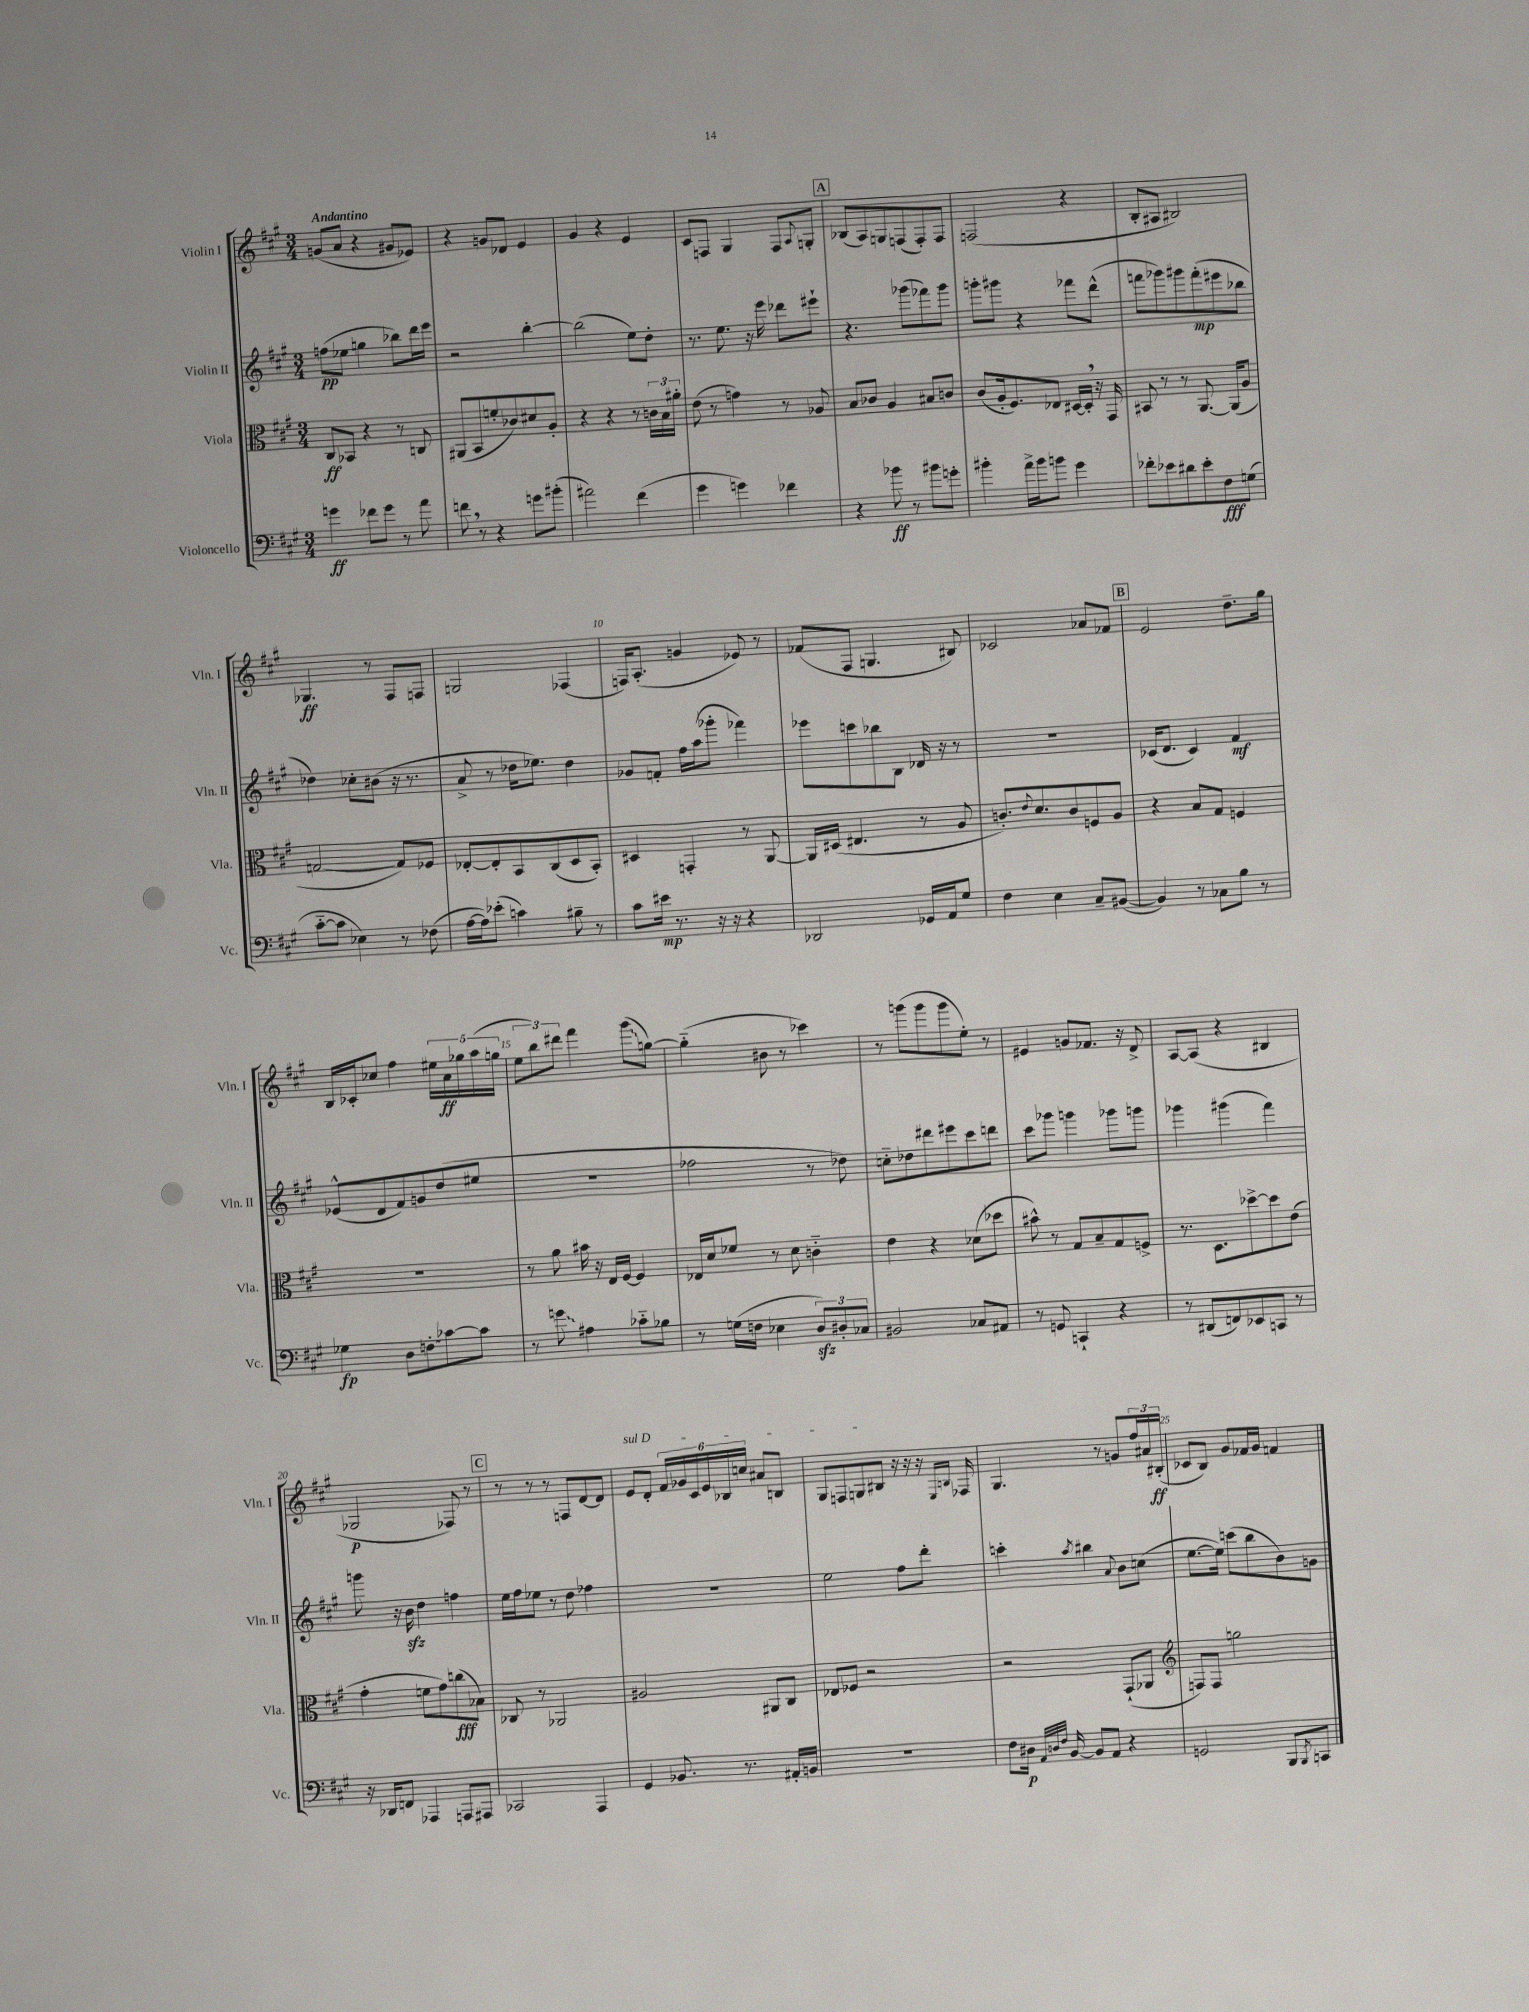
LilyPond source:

<<
\new StaffGroup <<
\new Staff = "s0" \with { instrumentName = "Violin I" shortInstrumentName = "Vln. I" } {
    \clef treble \key a \major \numericTimeSignature \time 3/4 \tempo "Andantino"
    g'8( a'8 r4 gis'8 ees'8) |
    r4 g'8 des'8 e'4 |
    gis'4 r4 e'4 |
    cis'8 f8 gis4 f8 \appoggiatura { a8 } g8-. |
    \mark \markup { \box "A" } bes8( a8) g8 f8( f8-.) f8 |
    f2( r4 |
    b8-. ais8 bis2) |
    ges4.\ff r8 fis8 f8 |
    g2 fes4( |
    f16) a8.-.( g'4 ees'8) r8 |
    fes'8( fis8 g4. bis8) |
    ces'2 aes'8 fes'8 |
    \mark \markup { \box "B" } e'2 d''8.-- gis''16 |
    b16 ces'16-. ces''8 fis''4 \tuplet 5/4 { eis''16 a'16\ff ges''16 a''16( g''16 } |
    \tuplet 3/2 { e''8 b''8) dis'''8 } fis'''4 \once \override Glissando.style = #'zigzag gis'''8\glissando( g''8~) |
    g''4-_( bis'8 r8 ces'''4) |
    r8 g'''8( g'''8 g'''8 e''8-.) r8 |
    eis'4 g'8 fes'8. r16 d'8-> |
    a8~ a8( r4 bis4 |
    ges2\p fes8) r8 |
    \mark \markup { \box "C" } r8 r8 r8 f8 d'8~ d'8 |
    \once \override TextSpanner.bound-details.left.text = \markup { \italic "sul D" } e'8\startTextSpan d'8-. \tuplet 6/4 { fis'16 ges'16 cis'16 e'16 bes16 c''16 } ais'8 b8 |
    gis8 f8 g8 bis8\stopTextSpan r16 r16 r16 \grace { e16 b16 } fes16 |
    gis4. r8 g'8 \tuplet 3/2 { fis''16 ais'16 bis16-.\ff( } |
    ces'8 b8) gis'8 fes'16 gis'16 f'4 \bar "|." |
}
\new Staff = "s1" \with { instrumentName = "Violin II" shortInstrumentName = "Vln. II" } {
    \clef treble \key a \major \numericTimeSignature \time 3/4
    f''8\pp( ees''8 g''4 bes''8) d'''16 e'''16 |
    r2 b''4~-. |
    b''2( e''8) d''8-. |
    r8. e''8. r16 e'''16 des'''8 eis'''8-! |
    \mark \markup { \box "A" } r4. ges'''8( fes'''8) ges'''8 |
    g'''8-. gis'''8 r4 fes'''8 d'''8-^( |
    f'''8 ges'''8) gis'''8 f'''8-.\mp( eis'''8 bes''8 |
    des''4) ces''8-. bis'8( r16 r8. |
    a'8-> r8 des''16 ees''8.) des''4 |
    ges'8 f'8-. fis''16 a''16( ges'''8-. fes'''4) |
    ees'''8 c'''8 bes''8 b8 des'16 r16 r8 |
    R2. |
    \mark \markup { \box "B" } ces'16( d'8. ces'4) fis'4\mf |
    ees'8-^( d'8 fis'8) g'8 d''8( eis''8 |
    R2. |
    fes''2 r8 des''8) |
    c''8-_ des''8 dis'''8 eis'''8 cis'''8 d'''8 |
    cis'''8 ges'''8 g'''4 ges'''8 g'''8 |
    ges'''4 gis'''4( fis'''4) |
    g'''8 r16 b'16\sfz d''4 f''4 |
    \mark \markup { \box "C" } e''16 fis''16 ees''8 r8 d''8 fes''4 |
    R2. |
    e''2 fis''8 d'''8-. |
    c'''4-. \acciaccatura { a''8 } bis''4 \appoggiatura { a'8 } b'8 c''8( |
    e''8.~ e''16) c'''8( b''8 b'8) g'8 \bar "|." |
}
\new Staff = "s2" \with { instrumentName = "Viola" shortInstrumentName = "Vla." } {
    \clef alto \key a \major \numericTimeSignature \time 3/4
    cis8\ff bes,8 r4 r8 c8 |
    ais,8( b,8 f'8-. ces'8) dis'8 a8-. |
    r4 r4 r8 \tuplet 3/2 { c'16 b16 ais'16-. } |
    e'8( r8 g'4) r8 aes8 |
    \mark \markup { \box "A" } b8 ces'8 a4 bis8 c'8 |
    cis'8( a16-. fis8.) ees8 dis16~ dis16-. \breathe r16 gis,16 |
    bis,8 r8 r8 a,8.~ a,16( a8 |
    g2~ g8) fes8 |
    ees8~-. ees8-. b,8 cis8( d8 b,8-.) |
    dis4 g,4-. r8 a,8~ |
    a,16 dis16( eis4. r8 a8 |
    c'8.-.) \appoggiatura { e'8 } d'8. c'8 f8 a8 |
    \mark \markup { \box "B" } r4 b8 gis8 f4 |
    R2. |
    r8 a'8 bis'16 r16 e16 fis16~ fis4 |
    ees16 d'16 fes'8 r8 d'8 c'4-_ |
    e'4 r4 des'8( des''8 |
    bis'8-^) r8 gis8 b8-- gis8 f8-> |
    r8. d8. des''8~-> des''8 e'8( |
    gis'4-. f'8 gis'8) c''8\fff( bes8) |
    \mark \markup { \box "C" } ces8 r8 aes,2 |
    ais2 ais,8 cis8 |
    ees8 fes8 r2 |
    r2 gis,8-!( aes,8 |
    \clef treble f8) f8 g''2 \bar "|." |
}
\new Staff = "s3" \with { instrumentName = "Violoncello" shortInstrumentName = "Vc." } {
    \clef bass \key a \major \numericTimeSignature \time 3/4
    g'4\ff fes'8 g'8 r8 a'8 |
    f'8 \breathe r8 r4 g'8 bis'8-.( |
    ais'2) fis'4( |
    gis'4 g'4) fes'4 |
    \mark \markup { \box "A" } r4 bes'8\ff r8 bis'8 g'8-. |
    bis'4-. a'16-> bis'16 b'8 gis'4 |
    fes'8-. ees'8 dis'8 ees'8-. fis8\fff g8( |
    cis'8~-_ cis'8 ees4) r8 fes8( |
    a16~ a16) ees'8-.( c'4) bis8-- r8 |
    cis'8 eis'16\mp r8. r16 r16 r4 |
    des,2 ges,16 a,16 gis8 |
    fis4 e4 cis8-- bis,8~( |
    \mark \markup { \box "B" } bis,4) r8 ces8 b8 r8 |
    ges4\fp d8 \once \override Glissando.style = #'zigzag f8-.\glissando ces'8~ ces'8 |
    r8 \once \override Glissando.style = #'zigzag g'8\glissando ais4 ces'8-_ bes8 |
    r8 g16( f16 ees4 \tuplet 3/2 { d8\sfz) dis8-. ces8 } |
    bis,2 ces8 ais,8 |
    r8 g,8 c,4-! r4 |
    r8 dis,8( f,8) ees,8 c,8 r8 |
    r16 des,16 f,8 aes,,4 a,,8 ais,,8 |
    \mark \markup { \box "C" } ces,2 a,,4 |
    gis,4 bes,8. r8. ais,16-. b,16 |
    R2. |
    fis8 dis16\p \grace { a,32 d32 fis32 } b,16~ b,8 a,8 r4 |
    g,2 b,,8 \acciaccatura { b,,8 } c,8 \bar "|." |
}
>>
>>
\layout { \context { \Score \override BarNumber.break-visibility = ##(#f #t #t) barNumberVisibility = #(every-nth-bar-number-visible 5) } }
